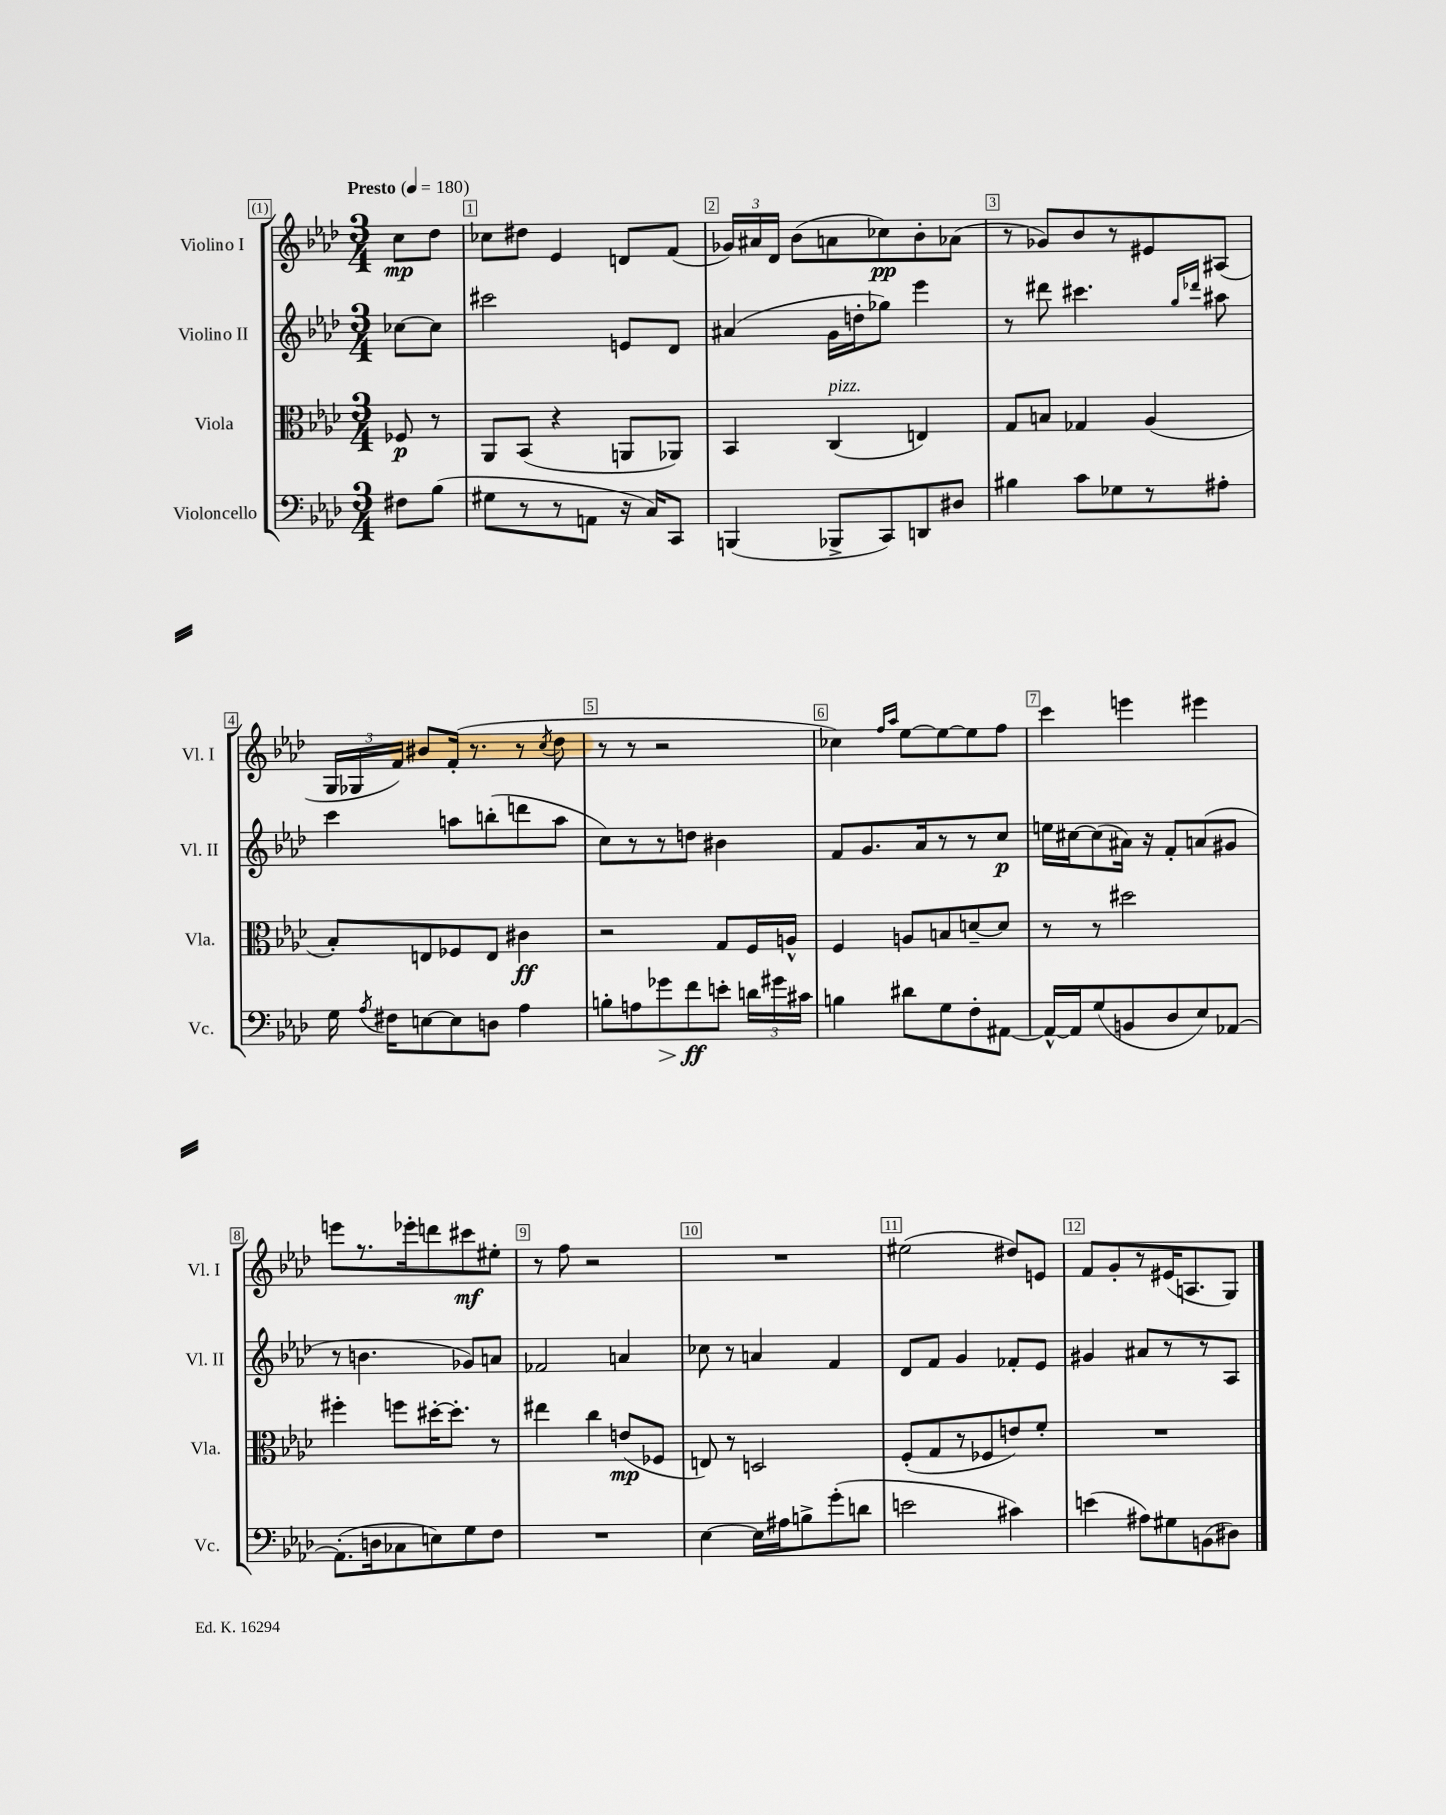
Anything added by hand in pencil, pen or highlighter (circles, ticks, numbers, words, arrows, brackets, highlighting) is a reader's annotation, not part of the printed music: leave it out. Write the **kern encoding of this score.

**kern	**kern	**kern	**kern
*staff4	*staff3	*staff2	*staff1
*clefF4	*clefC3	*clefG2	*clefG2
*k[b-e-a-d-]	*k[b-e-a-d-]	*k[b-e-a-d-]	*k[b-e-a-d-]
*M3/4	*M3/4	*M3/4	*M3/4
*MM180	*MM180	*MM180	*MM180
8F#	8F-	[8cc-	8cc
(8B-	8r	8cc-]	8dd-
=	=	=	=
8G#	8AA-	2ccc#	8cc-
8r	(8BB-	.	8dd#
8r	4r	.	4e-
8AA	.	.	.
16r	8AA	8e	8d
16C)	.	.	.
8CC	8AA-)	8d-	(8f
=	=	=	=
(4BBB	4BB-	(4a#	24g-)
.	.	.	24a#
.	.	.	24d-
.	.	.	(8b-
8BBB-^	(4C	16g	8a
.	.	16dd'	.
8CC)	.	8gg-)	8cc-)
8DD	4E)	4eee-	8b-'
8D#	.	.	(8a-
=	=	=	=
4B#	8G	8r	8r
.	8B	8ddd#	8g-)
8c	4G-	4.ccc#	8b-
8G-	.	.	8r
8r	(4A-	.	8e#
.	.	16qqgg	.
.	.	16qqddd-	.
8A#'	.	8aa#	(8A#
=	=	=	=
16G	8B-')	4ccc	24G
.	.	.	24G-
8qA-	.	.	.
16F#	.	.	.
.	.	.	24f)
[8E	8E	.	8b#
8E]	8F-	8aa	(16f'
.	.	.	8.r
8D	8E	(8bb'	.
4A-	4c#	8ddd	8r
.	.	.	8qcc
.	.	8aa	8dd-
=	=	=	=
8B'	2r	8cc)	8r
8A	.	8r	8r
8g-	.	8r	2r
8f	.	8dd	.
8e'	8G	4b#	.
24d	16F	.	.
24g#	.	.	.
.	16A^^	.	.
24c#	.	.	.
=	=	=	=
4B	4F	8f	4cc-)
.	.	8.g	.
.	.	.	16qqff
.	.	.	16qqaa-
8d#	8A	.	[8ee-
.	.	16a-	.
8G	8B	8r	8ee-_
8F'	[8d~	8r	8ee-]
[8AA#	8d]	8cc	8ff
=	=	=	=
16AA#^^_	8r	16ee	4ccc
16AA#]	.	[16cc#	.
(8G	8r	(8cc#]	.
8BB	2dd#	16a#)	4eee
.	.	16r	.
8D-	.	8f'	.
8E-)	.	(8a	4eee#
[8AA-	.	8g#	.
=	=	=	=
(8.AA-']	4ff#'	8r	8eee
.	.	4.b	8.r
16D	.	.	.
8C-	8ff	.	.
.	.	.	16eee-'
8E)	[16dd#'	.	8ddd
.	8.dd#']	.	.
8G	.	8g-)	8ccc#
8F	8r	8a	8ee#'
=	=	=	=
2.r	4ee#	2f-	8r
.	.	.	8ff
.	4cc	.	2r
.	(8e	4a	.
.	8F-	.	.
=	=	=	=
[4E-	8E)	8cc-	2.r
.	8r	8r	.
16E-]	2D	4a	.
16A#	.	.	.
8B^	.	.	.
(8g'	.	4f	.
8d	.	.	.
=	=	=	=
2e	(8F'	8d-	(2ee#
.	8G	8f	.
.	8r	4g	.
.	8F-	.	.
4c#)	8e)	8f-'	8dd#)
.	8f'	8e-	8e
=	=	=	=
(4e	2.r	4g#	8f
.	.	.	8g'
8A#)	.	8a#	8r
8G#	.	8r	(16e#
.	.	.	8.A
(8BB	.	8r	.
8D#)	.	8A-	8G)
==	==	==	==
*-	*-	*-	*-
